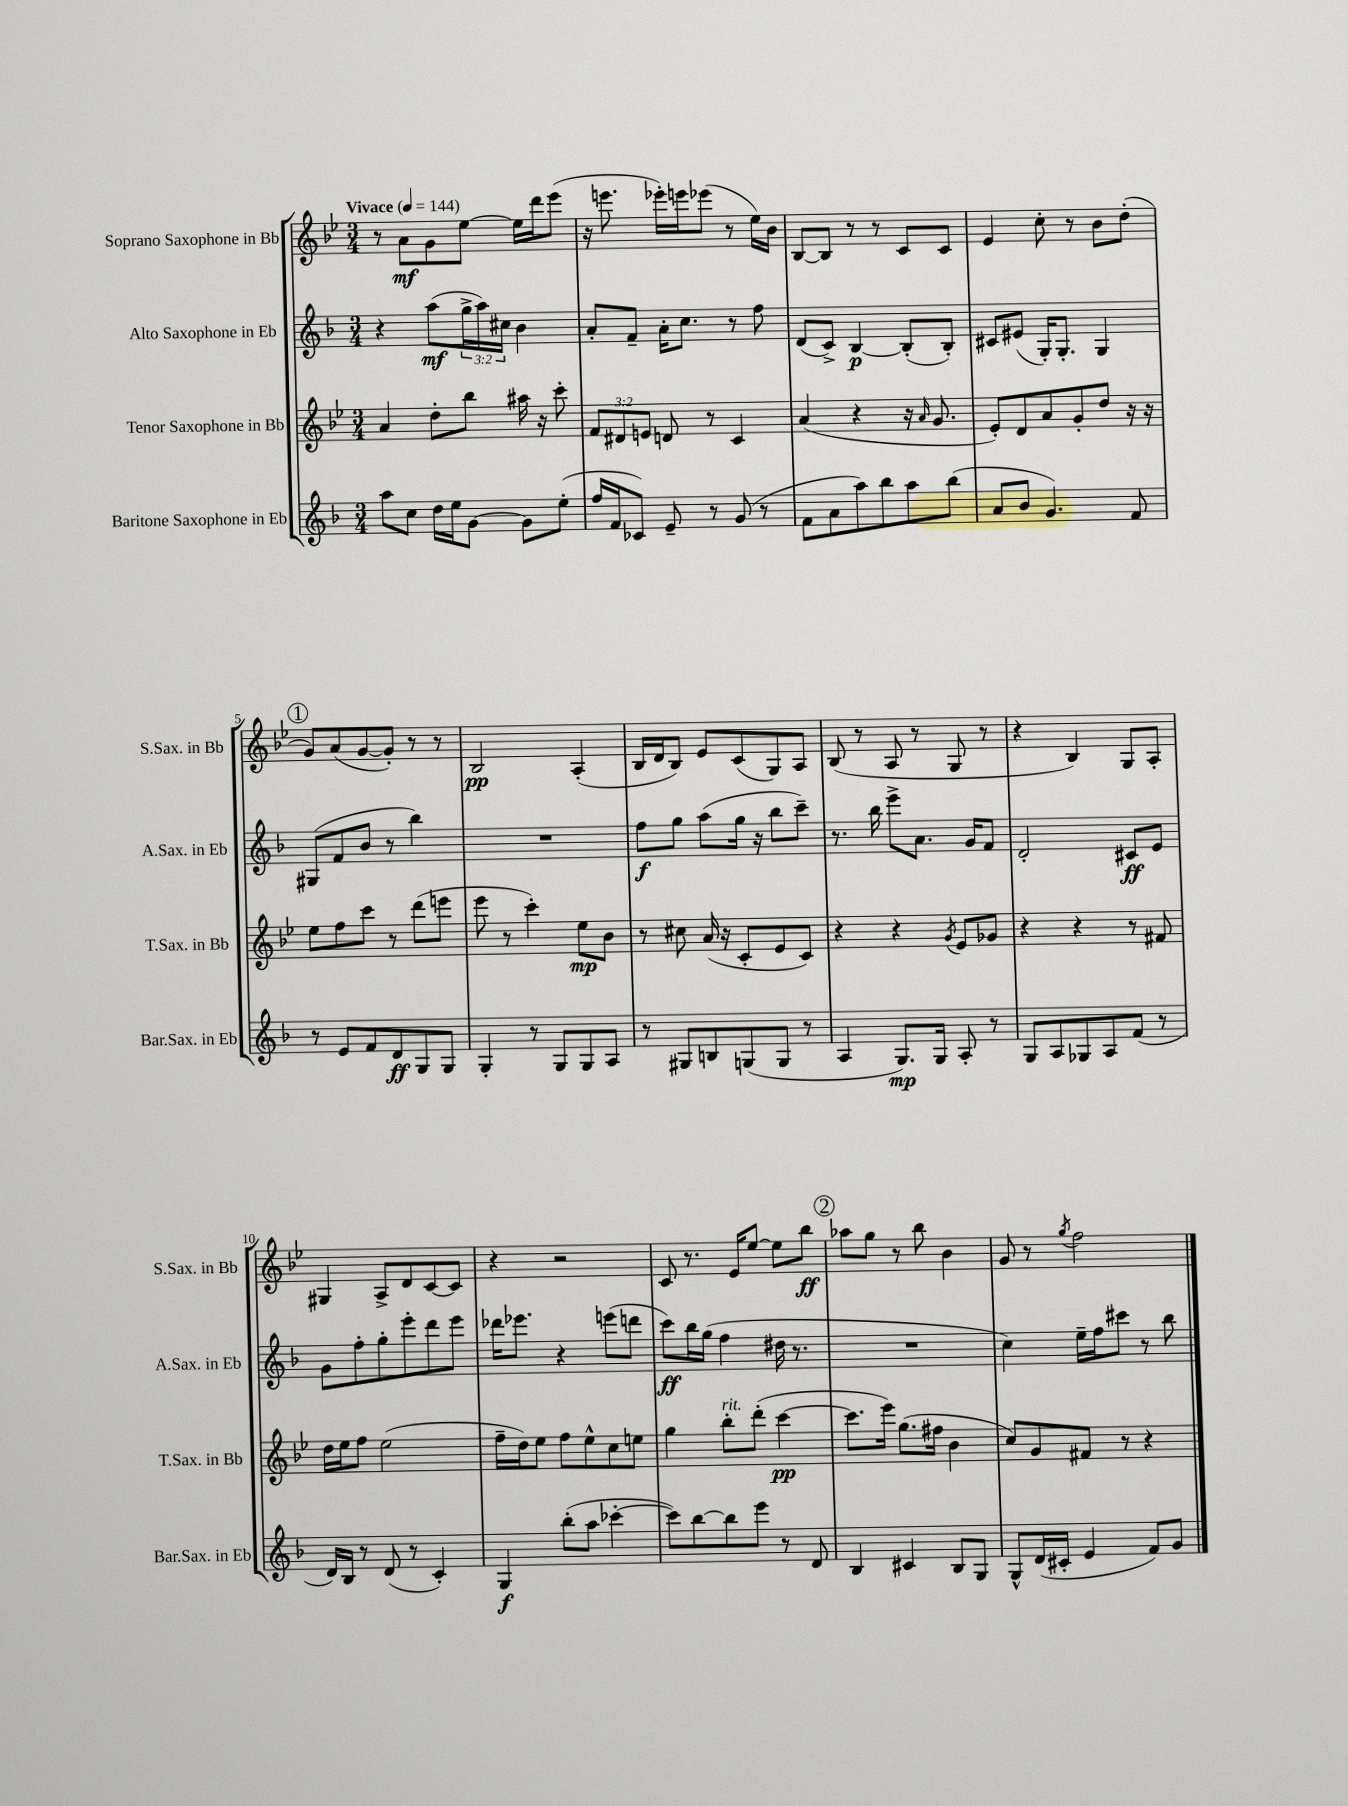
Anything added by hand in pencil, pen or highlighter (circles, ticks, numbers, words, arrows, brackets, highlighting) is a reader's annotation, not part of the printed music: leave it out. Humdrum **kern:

**kern	**dynam	**kern	**dynam	**kern	**dynam	**kern	**dynam
*part4	*part4	*part3	*part3	*part2	*part2	*part1	*part1
*staff4	*staff4	*staff3	*staff3	*staff2	*staff2	*staff1	*staff1
*I"Baritone Saxophone in Eb	*	*I"Tenor Saxophone in Bb	*	*I"Alto Saxophone in Eb	*	*I"Soprano Saxophone in Bb	*
*I'Bar.Sax. in Eb	*	*I'T.Sax. in Bb	*	*I'A.Sax. in Eb	*	*I'S.Sax. in Bb	*
*clefG2	*	*clefG2	*	*clefG2	*	*clefG2	*
*k[b-]	*	*k[b-e-]	*	*k[b-]	*	*k[b-e-]	*
*M3/4	*	*M3/4	*	*M3/4	*	*M3/4	*
*MM144	*	*MM144	*	*MM144	*	*MM144	*
=1	=1	=1	=1	=1	=1	=1	=1
!	!	!	!	!	!	!LO:TX:a:B:t=Vivace	!
8aa\L	.	4a/	.	4r	.	8r	.
8cc\J	.	.	.	.	.	8a\L	mf
16dd\LL	.	8dd'\L	.	(8aa\L	mf	8g\	.
16ee\J	.	.	.	.	.	.	.
[8g\J	.	8bb-\J	.	24gg^\L	.	[8ee-\J	.
.	.	.	.	24aa\)	.	.	.
.	.	.	.	24cc#X\JJ	.	.	.
8g\L]	.	16aa#X\	.	4b-\	.	16ee-\LL]	.
.	.	16r	.	.	.	16ddd\J	.
(8ee'\J	.	8ccc'\	.	.	.	(8eee-\J	.
=2	=2	=2	=2	=2	=2	=2	=2
16ff/LL	.	12f/L	.	8a'/L	.	16r	.
16f/J	.	.	.	.	.	8.eeen\	.
.	.	12d#X/	.	.	.	.	.
8c-X/J)	.	.	.	8f~/J	.	.	.
.	.	12en/J	.	.	.	.	.
8e~/	.	8dn/	.	16a'\KL	.	16eee-X'\LL)	.
.	.	.	.	8.cc\J	.	16eeen\J	.
8r	.	8r	.	.	.	(8eee-X\J	.
(8g/	.	4c/	.	8r	.	8r	.
8r	.	.	.	8ff\	.	16ee-\LL)	.
.	.	.	.	.	.	16b-\JJ	.
=3	=3	=3	=3	=3	=3	=3	=3
8f\L	.	(4a/	.	(8d/L	.	[8B-/L	.
8a\	.	.	.	8c^/J)	.	8B-/J]	.
8aa\)	.	4r	.	[4B-/	p	8r	.
8bb-\	.	.	.	.	.	8r	.
8aa\	.	16r	.	(8B-'/L]	.	8c/L	.
.	.	16qqa/	.	.	.	.	.
.	.	8.g/	.	.	.	.	.
(8bb-\J	.	.	.	8B-'/J)	.	8c/J	.
=4	=4	=4	=4	=4	=4	=4	=4
8a/L	.	8e-'/L)	.	8c#X/L	.	4e-/	.
8b-/J	.	8d/	.	(8e#X/J	.	.	.
4.g/)	.	8a/	.	16G'/KL)	.	8cc'\	.
.	.	.	.	8.G'/J	.	.	.
.	.	8g'/	.	.	.	8r	.
.	.	8dd/J	.	4G/	.	8b-\L	.
8f/	.	16r	.	.	.	(8dd'\J	.
.	.	16r	.	.	.	.	.
!!LO:LB:g=z
!!LO:REH:place=s1:t=1
=5	=5	=5	=5	=5	=5	=5	=5
8r	.	8ee-\L	.	(8G#X/L	.	8g/L)	.
8e/L	.	8ff\	.	8f/	.	(8a/	.
8f/	.	8ccc\J	.	8b-/J	.	[8g/	.
8d/	ff	8r	.	8r	.	8g'/J])	.
8G/	.	(8ddd\L	.	4bb-\)	.	8r	.
8G/J	.	8eeen\J	.	.	.	8r	.
=6	=6	=6	=6	=6	=6	=6	=6
4G'/	.	8eee-\	.	2.r	.	2B-/	pp
.	.	8r	.	.	.	.	.
8r	.	4ccc'\)	.	.	.	.	.
8G/L	.	.	.	.	.	.	.
8G/	.	8ee-\L	mp	.	.	(4A'/	.
8A/J	.	8b-\J	.	.	.	.	.
=7	=7	=7	=7	=7	=7	=7	=7
8r	.	8r	.	8ff\L	f	16B-/LL	.
.	.	.	.	.	.	16d/J	.
8G#X/L	.	8cc#X\	.	8gg\J	.	8B-/J)	.
8Bn/	.	(16a/	.	(8aa\L	.	8e-/L	.
.	.	16r	.	.	.	.	.
(8Gn/	.	8c'/L	.	16gg\Jk	.	(8c/	.
.	.	.	.	16r	.	.	.
8G/J	.	8e-/	.	8bb-\L	.	8G/)	.
8r	.	8c/J)	.	8ccc~\J)	.	8A/J	.
=8	=8	=8	=8	=8	=8	=8	=8
4A/	.	4r	.	8.r	.	(8B-/	.
.	.	.	.	.	.	8r	.
.	.	.	.	16bb-\	.	.	.
8.G/L)	mp	4r	.	8eee^\L	.	8A/	.
.	.	.	.	8.a\J	.	8r	.
16G/Jk	.	.	.	.	.	.	.
.	.	8qg/	.	.	.	.	.
8A'/	.	8e-/L	.	.	.	8G/	.
.	.	.	.	16g/KL	.	.	.
8r	.	8g-X/J	.	8f/J	.	8r	.
=9	=9	=9	=9	=9	=9	=9	=9
8G/L	.	4r	.	2d'/	.	4r	.
8A/	.	.	.	.	.	.	.
8G-X/	.	4r	.	.	.	4B-/)	.
8A/	.	.	.	.	.	.	.
(8f/J	.	8r	.	8c#X/L	ff	8G/L	.
8r	.	8f#X/	.	8e/J	.	8A'/J	.
!!LO:LB:g=z
=10	=10	=10	=10	=10	=10	=10	=10
16d/LL)	.	16dd\LL	.	8g\L	.	4G#X/	.
16B-/JJ	.	16ee-\J	.	.	.	.	.
8r	.	8ff\J	.	8ff'\	.	.	.
(8d/	.	(2ee-\	.	8gg'\	.	8A^/L	.
8r	.	.	.	8eee'\	.	8d/	.
4c'/)	.	.	.	8ddd\	.	[8c/	.
.	.	.	.	8eee\J	.	8c/J]	.
=11	=11	=11	=11	=11	=11	=11	=11
4G/	f	16ff~\LL	.	16ddd-X\KL	.	4r	.
.	.	16dd\J)	.	8.eee-X\J	.	.	.
.	.	8ee-\J	.	.	.	.	.
(8bb-'\L	.	8ff\L	.	4r	.	2r	.
8aa\J	.	8ee-^^\	.	.	.	.	.
[4ccc-X'\	.	8cc\	.	(8eeen\L	.	.	.
.	.	8een\J	.	8dddn\J	.	.	.
=12	=12	=12	=12	=12	=12	=12	=12
8ccc-\L])	.	4gg\	.	8ccc\L)	ff	8c/	.
[8bb-\	.	.	.	16bb-\L	.	8.r	.
.	.	.	.	(16gg\JJ	.	.	.
!	!	!LO:TX:a:i:t=rit.	!	!	!	!	!
8bb-\]	.	8bb-'\L	.	4ff\	.	.	.
.	.	.	.	.	.	16e-/KL	.
8eee\J	.	(8ddd'\J	.	.	.	[8ee-/J	.
8r	.	[4ccc\	pp	16dd#X\	.	8ee-\L]	.
.	.	.	.	8.r	.	.	.
8d/	.	.	.	.	.	8bb-\J	ff
!!LO:REH:place=s1:t=2
=13	=13	=13	=13	=13	=13	=13	=13
4B-/	.	8.ccc\L]	.	2.r	.	8aa-X\L	.
.	.	.	.	.	.	8gg\J	.
.	.	16eee-\Jk)	.	.	.	.	.
4c#X/	.	(8.gg\L	.	.	.	8r	.
.	.	.	.	.	.	8bb-\	.
.	.	16ff#X\Jk	.	.	.	.	.
8B-/L	.	4b-\	.	.	.	4b-\	.
8G/J	.	.	.	.	.	.	.
=14	=14	=14	=14	=14	=14	=14	=14
8G^^/L	.	8cc/L)	.	4cc\)	.	8g/	.
(16d/L	.	8g/	.	.	.	8r	.
16c#X'/JJ	.	.	.	.	.	.	.
.	.	.	.	.	.	8qgg/	.
4e/	.	8f#X/J	.	16ee~\LL	.	2ff\	.
.	.	.	.	16ff\J	.	.	.
.	.	8r	.	8ccc#X\J	.	.	.
8f/L)	.	4r	.	8r	.	.	.
8g/J	.	.	.	8bb-\	.	.	.
==	==	==	==	==	==	==	==
*-	*-	*-	*-	*-	*-	*-	*-
